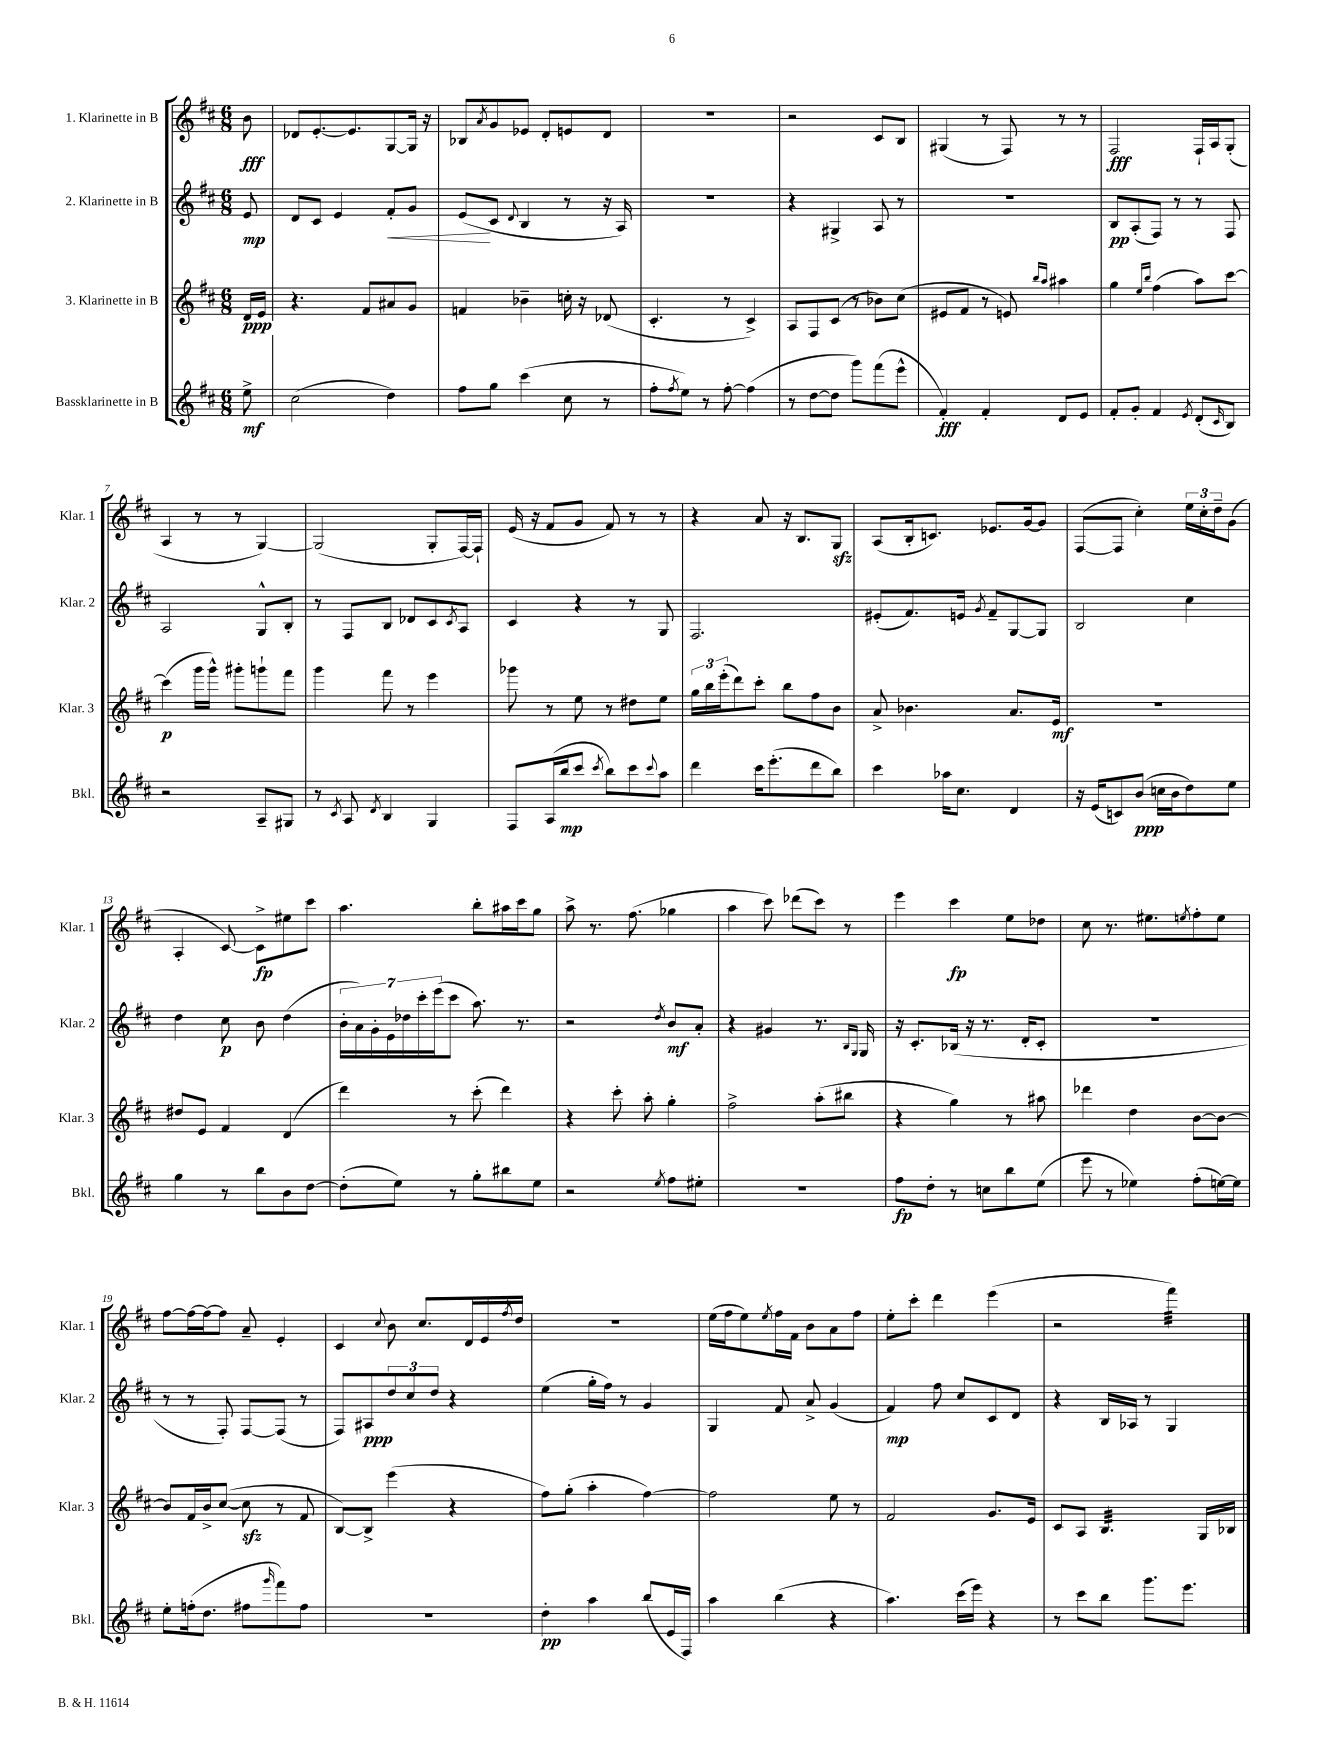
<<
\new StaffGroup <<
\new Staff = "s0" \with { instrumentName = "1. Klarinette in B" shortInstrumentName = "Klar. 1" } {
    \clef treble \key d \major \numericTimeSignature \time 6/8 \partial 8
    b'8\fff |
    des'8 e'8.~-. e'8. g8~ g16 r16 |
    bes8 \acciaccatura { a'8 } g'8 ees'8 d'8-. e'8 d'8 |
    R2. |
    r2 cis'8 b8 |
    gis4( r8 fis8) r8 r8 |
    fis2\fff fis16-! a16 g8-.( |
    a4 r8 r8 g4~) |
    g2( g8-. fis16~) fis16-! |
    e'16( r16 fis'8 g'8 fis'8) r8 r8 |
    r4 a'8 r16 b8. g8\sfz |
    a8( b16-. c'8.) ees'8. g'16~ g'8 |
    fis8~( fis8 cis''4-.) \tuplet 3/2 { e''16 cis''16-. d''16-- } g'8( |
    a4-. cis'8~) cis'8->\fp eis''8 cis'''8 |
    a''4. b''8-. ais''16 cis'''16 g''8 |
    a''8-> r8. fis''8.( ges''4 |
    a''4 cis'''8) des'''8( cis'''8) r8 |
    e'''4 cis'''4\fp e''8 des''8 |
    cis''8 r8. eis''8. \acciaccatura { e''8 } fis''8-. e''8 |
    fis''8~ fis''16~ fis''16~ fis''8 a'8-- e'4-. |
    cis'4 \appoggiatura { cis''8 } b'8 cis''8. d'16 e'16 \acciaccatura { fis''8 } d''16 |
    R2. |
    e''16( fis''16 e''8) \acciaccatura { e''8 } fis''16 fis'16 b'8 a'8 fis''8 |
    e''8-. cis'''8-. d'''4 e'''4( |
    r2 fis'''4:32) \bar "|." |
}
\new Staff = "s1" \with { instrumentName = "2. Klarinette in B" shortInstrumentName = "Klar. 2" } {
    \clef treble \key d \major \numericTimeSignature \time 6/8 \partial 8
    e'8\mp |
    d'8 cis'8 e'4 fis'8-.\< g'8 |
    e'8\!( cis'8 \appoggiatura { d'8 } b4 r8 r16 a16) |
    R2. |
    r4 gis4-> a8 r8 |
    R2. |
    b8\pp a8-.( fis8) r8 r8 fis8 |
    a2 g8-^ b8-. |
    r8 fis8 b8 des'8 cis'8 \acciaccatura { cis'8 } a8 |
    cis'4 r4 r8 g8 |
    fis2. |
    eis'8-.( fis'8.) e'16 \acciaccatura { g'8 } fis'8-- g8~ g8 |
    b2 cis''4 |
    d''4 cis''8\p b'8 d''4( |
    \tuplet 7/4 { b'16-. a'16) g'16-. e'16 des''16 cis'''16-. e'''16( } cis'''8 a''8.) r8. |
    r2 \acciaccatura { d''8 } b'8\mf a'8-. |
    r4 gis'4 r8. \grace { b16 g16 } g16 |
    r16 cis'8.-. bes16( r16 r8. d'16-. cis'8-. |
    R2. |
    r8 r8 fis8-.) fis8~ fis8( r8 |
    fis8) ais8\ppp \tuplet 3/2 { d''8 cis''8 d''8 } r4 |
    e''4( g''16-. fis''16) r8 g'4 |
    g4 fis'8 a'8-> g'4( |
    fis'4\mp) fis''8 cis''8 cis'8 d'8 |
    r4 b16 aes16 r8 g4 \bar "|." |
}
\new Staff = "s2" \with { instrumentName = "3. Klarinette in B" shortInstrumentName = "Klar. 3" } {
    \clef treble \key d \major \numericTimeSignature \time 6/8 \partial 8
    d'16\ppp e'16 |
    r4. fis'8 ais'8 g'8 |
    f'4 bes'4-- c''16-. r16 des'8( |
    cis'4.-. r8 cis'4->) |
    a8 fis8 cis'8( r8 bes'8) cis''8( |
    eis'8 fis'8 r8 e'8) \grace { b''16 a''16 } ais''4 |
    g''4 \grace { e''16 b''16 } fis''4( a''8) cis'''8~ |
    cis'''4\p( g'''16 g'''16-^) gis'''8-. g'''8-! fis'''8 |
    g'''4 fis'''8 r8 e'''4 |
    ges'''8 r8 e''8 r8 dis''8 e''8 |
    \tuplet 3/2 { g''16 b''16 e'''16-.( } d'''8) cis'''8-. b''8 fis''8 b'8 |
    a'8-> bes'4. a'8. e'16\mf |
    R2. |
    dis''8 e'8 fis'4 d'4( |
    d'''4) r8 cis'''8-.( d'''4) |
    r4 cis'''8-. a''8-. g''4-. |
    fis''2-> a''8-.( bis''8 |
    r4 g''4) r8 ais''8 |
    des'''4 d''4 b'8~ b'8~ |
    b'8 fis'16 b'16-> cis''8~( cis''8\sfz r8 fis'8 |
    b8~) b8-> e'''4( r4 |
    fis''8) g''8-.( a''4-. fis''4~) |
    fis''2 e''8 r8 |
    fis'2 g'8. e'16 |
    cis'8 a8 b4.:32 g16 bes16 \bar "|." |
}
\new Staff = "s3" \with { instrumentName = "Bassklarinette in B" shortInstrumentName = "Bkl." } {
    \clef treble \key d \major \numericTimeSignature \time 6/8 \partial 8
    e''8->\mf |
    cis''2( d''4) |
    fis''8 g''8 cis'''4( cis''8 r8 |
    fis''8-. \acciaccatura { fis''8 } e''8) r8 fis''8~-. fis''4( |
    r8 d''8~ d''8 g'''8) fis'''8( e'''8-^ |
    fis'4-.\fff) fis'4-. d'8 e'8 |
    fis'8-. g'8-. fis'4 \acciaccatura { e'8 } d'8-.( \grace { cis'16 } b8) |
    r2 a8-- gis8 |
    r8 \acciaccatura { cis'8 } a8 \acciaccatura { d'8 } b4 g4 |
    fis8 a16( b''16\mp cis'''8 \acciaccatura { cis'''8 } b''8) cis'''8 \appoggiatura { cis'''8 } a''8 |
    d'''4 cis'''16 e'''8.-.( d'''8 b''8) |
    cis'''4 aes''16 cis''8. d'4 |
    r16 e'16( c'8) b'8\ppp( c''16 b'16 d''8) e''8 |
    g''4 r8 b''8 b'8 d''8~ |
    d''8-.( e''8) r8 g''8-. bis''8 e''8 |
    r2 \acciaccatura { e''8 } fis''8 eis''8-. |
    R2. |
    fis''8\fp d''8-. r8 c''8 b''8 e''8( |
    e'''8 r8 ees''4) fis''8-.( e''16~) e''16 |
    e''8-. f''16-.( d''8. fis''8 \grace { g'''16 } fis'''8) fis''8 |
    R2. |
    d''4-.\pp a''4 b''8( e'16 fis16) |
    a''4 b''4( r4 |
    a''4.) cis'''16( e'''16) r4 |
    r8 cis'''8 b''8 g'''8. e'''8. \bar "|." |
}
>>
>>
